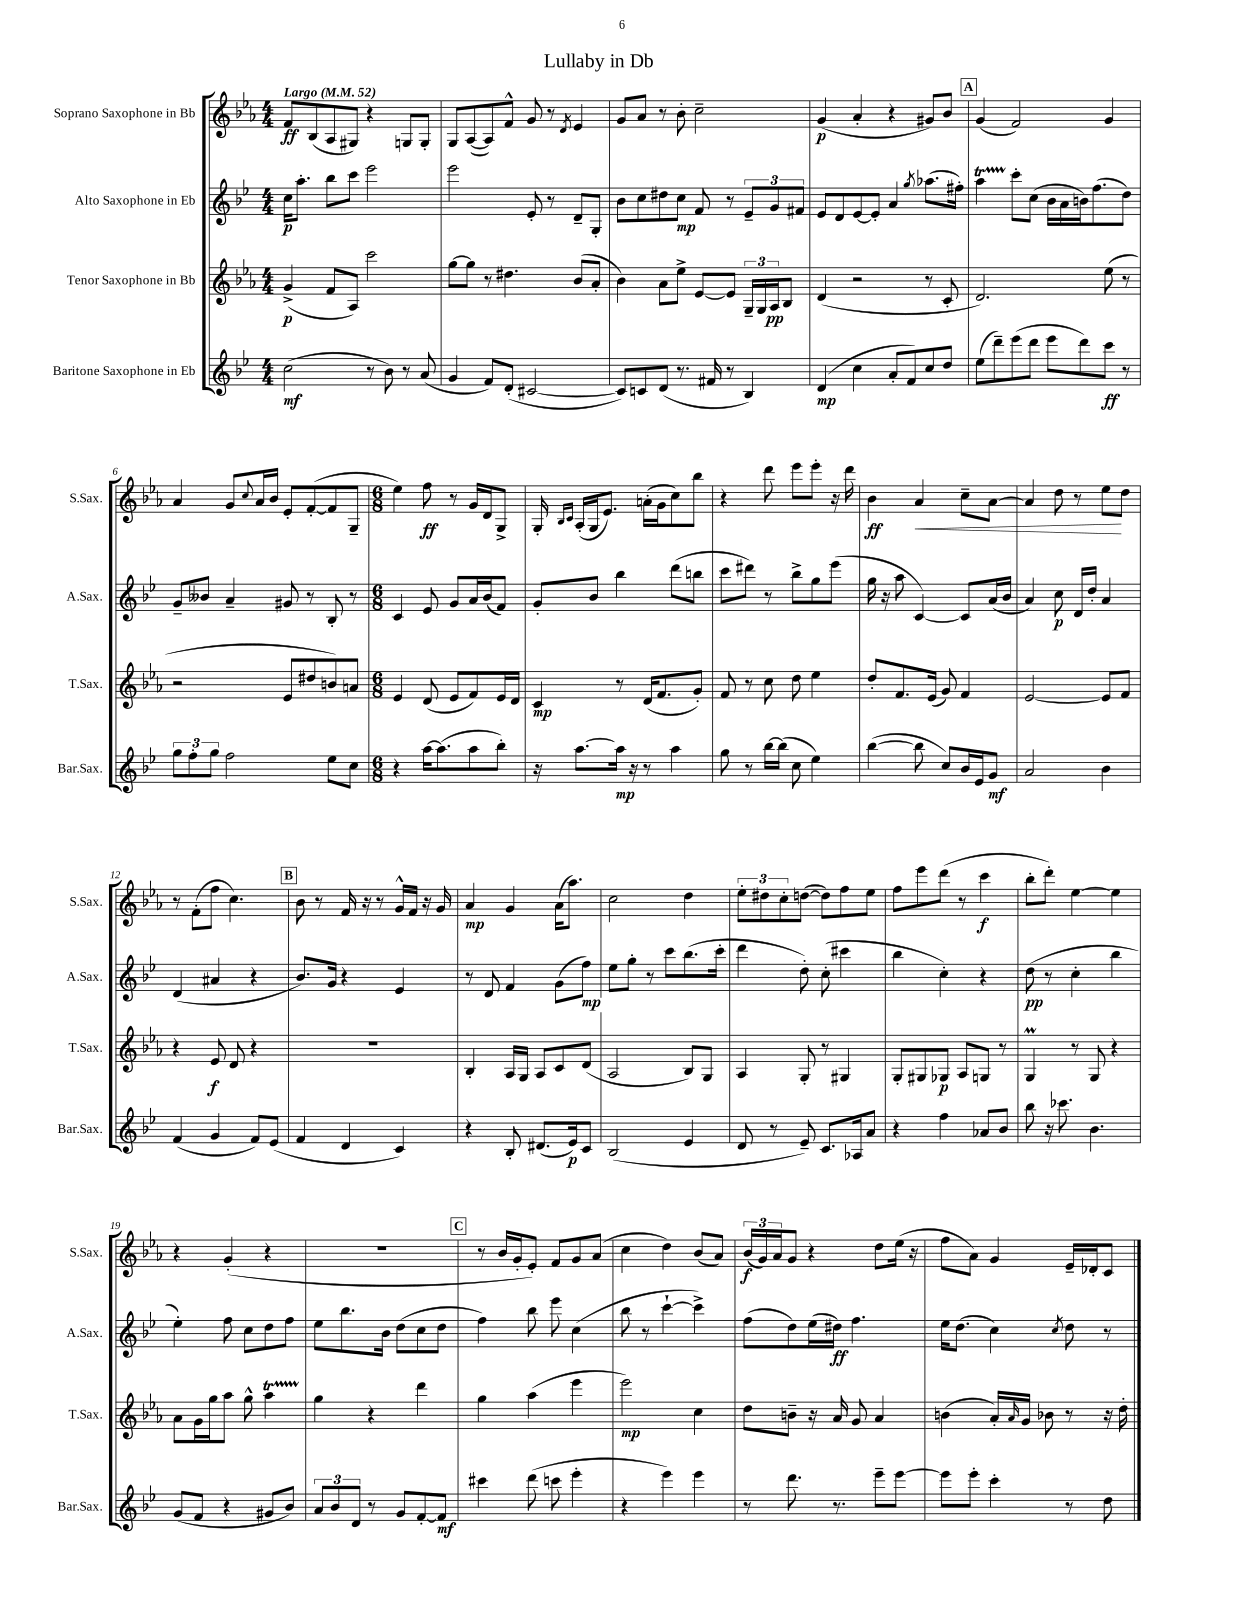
\header { title = "Lullaby in Db" }
<<
\new StaffGroup <<
\new Staff = "s0" \with { instrumentName = "Soprano Saxophone in Bb" shortInstrumentName = "S.Sax." } {
    \clef treble \key ees \major \numericTimeSignature \time 4/4 \tempo "Largo" 4 = 52
    f'8\ff bes8( aes8 gis8) r4 g8 g8-. |
    g8 aes8~( aes8) f'8-^ g'8 r8 \acciaccatura { d'8 } ees'4 |
    g'8 aes'8 r8 bes'8-. c''2-- |
    g'4\p( aes'4-. r4 gis'8) bes'8 |
    \mark \markup { \box "A" } g'4( f'2) g'4 |
    aes'4 g'8 \appoggiatura { c''8 } aes'16 bes'16 ees'8-. f'8~-.( f'8 g8-- |
    \numericTimeSignature \time 6/8 ees''4) f''8\ff r8 g'16 d'16 g8-> |
    g16-. \grace { bes16 c'16 } aes16-.( g16 ees'8.) a'16-.( g'16 c''8) bes''8 |
    r4 d'''8 ees'''8 ees'''8-. r16 d'''16 |
    bes'4\ff aes'4\< c''8-- aes'8~ |
    aes'4 d''8 r8 ees''8\! d''8 |
    r8 f'8-.( f''8 c''4.) |
    \mark \markup { \box "B" } bes'8 r8 f'16 r16 r8 g'16-^ f'16 r16 g'16 |
    aes'4\mp g'4 aes'16( aes''8.) |
    c''2 d''4 |
    \tuplet 3/2 { ees''8-. dis''8 c''8-. } d''8~( d''8) f''8 ees''8 |
    f''8 ees'''8 d'''8( r8 c'''4\f |
    bes''8-. d'''8-.) ees''4~ ees''4 |
    r4 g'4-.( r4 |
    R2. |
    \mark \markup { \box "C" } r8 bes'16 g'16-. ees'8-.) f'8 g'8 aes'8( |
    c''4 d''4) bes'8( aes'8) |
    \tuplet 3/2 { bes'16\f( g'16) aes'16 } g'8 r4 d''8 ees''16( r16 |
    f''8 aes'8) g'4 ees'16-- des'16-. c'8 \bar "|." |
}
\new Staff = "s1" \with { instrumentName = "Alto Saxophone in Eb" shortInstrumentName = "A.Sax." } {
    \clef treble \key bes \major \numericTimeSignature \time 4/4
    c''16\p a''8.-. bes''8 c'''8 ees'''2 |
    ees'''2 ees'8-. r8 d'8-- g8-. |
    bes'8 c''8 dis''8 c''8\mp f'8 r8 \tuplet 3/2 { ees'8-- g'8 fis'8 } |
    ees'8 d'8 ees'8~ ees'8-. a'4 \acciaccatura { g''8 } aes''8.( fis''16-.) |
    \mark \markup { \box "A" } a''4\startTrillSpan c'''8-.\stopTrillSpan c''8( bes'16 a'16 b'16) f''8.( d''8) |
    g'8-- beses'8 a'4-- gis'8 r8 bes8-. r8 |
    \numericTimeSignature \time 6/8 c'4 ees'8 g'8 a'16 bes'16( f'8) |
    g'8-. bes'8 bes''4 d'''8( b''8 |
    c'''8 dis'''8) r8 bes''8-> g''8 ees'''8( |
    g''16 r16 a''8 c'4~) c'8 a'16( bes'16 |
    a'4) c''8\p d'16 d''16-. a'4 |
    d'4( ais'4 r4 |
    \mark \markup { \box "B" } bes'8.) g'16 r4 ees'4 |
    r8 d'8 f'4 g'8( f''8\mp) |
    ees''8 g''8-. r8 c'''8 bes''8.( c'''16-. |
    d'''4 d''8-.) c''8-.( cis'''4 |
    bes''4 c''4-.) r4 |
    d''8\pp( r8 c''4-. bes''4 |
    ees''4-.) f''8 c''8 d''8 f''8 |
    ees''8 bes''8. bes'16 d''8( c''8 d''8 |
    \mark \markup { \box "C" } f''4) bes''8 ees'''8 c''4( |
    bes''8 r8 c'''4~-! c'''4->) |
    f''8( d''8) ees''16( dis''16\ff) f''4. |
    ees''16 d''8.( c''4) \acciaccatura { c''8 } d''8 r8 \bar "|." |
}
\new Staff = "s2" \with { instrumentName = "Tenor Saxophone in Bb" shortInstrumentName = "T.Sax." } {
    \clef treble \key ees \major \numericTimeSignature \time 4/4
    g'4->\p( f'8 aes8) c'''2 |
    g''8~ g''8 r8 dis''4. bes'8( aes'8-. |
    bes'4) aes'8 ees''8-> ees'8~ ees'8 \tuplet 3/2 { g16-- g16 aes16\pp } bes8 |
    d'4( r2 r8 c'8-. |
    \mark \markup { \box "A" } d'2.) ees''8( r8 |
    r2 ees'8 dis''8 b'8) a'8 |
    \numericTimeSignature \time 6/8 ees'4 d'8( ees'8 f'8) ees'16 d'16 |
    c'4\mp r8 d'16( f'8. g'8-.) |
    f'8 r8 c''8 d''8 ees''4 |
    d''8-. f'8. ees'16( g'8) f'4 |
    ees'2~ ees'8 f'8 |
    r4 ees'8\f d'8 r4 |
    \mark \markup { \box "B" } R2. |
    bes4-. aes16 g16 aes8 c'8 d'8( |
    aes2 bes8) g8 |
    aes4 g8-. r8 gis4 |
    g8-. gis8 ges8\p aes8 g8 r8 |
    g4\prall r8 g8 r4 |
    aes'8 g'16 g''16 aes''8 g''8-^ aes''4\startTrillSpan |
    g''4\stopTrillSpan r4 d'''4 |
    \mark \markup { \box "C" } g''4 aes''4( ees'''4 |
    ees'''2\mp) c''4 |
    d''8 b'8-- r16 aes'16 g'8 aes'4 |
    b'4( aes'16-.) \grace { aes'16 } g'16 bes'8 r8 r16 d''16-. \bar "|." |
}
\new Staff = "s3" \with { instrumentName = "Baritone Saxophone in Eb" shortInstrumentName = "Bar.Sax." } {
    \clef treble \key bes \major \numericTimeSignature \time 4/4
    c''2\mf( r8 bes'8) r8 a'8( |
    g'4 f'8) d'8-.( cis'2~ |
    cis'8) c'8 d'8( r8. fis'16 r8 bes4) |
    d'4\mp( c''4 a'8-. f'8) c''8 d''8 |
    \mark \markup { \box "A" } ees''8( d'''8--) ees'''8( d'''8 ees'''8 d'''8) c'''8\ff r8 |
    \tuplet 3/2 { g''8 f''8-. g''8 } f''2 ees''8 c''8 |
    \numericTimeSignature \time 6/8 r4 a''16~ a''8.( a''8 bes''8-.) |
    r16 a''8.~ a''16\mp r16 r8 a''4 |
    g''8 r8 bes''16~ bes''16( c''8 ees''4) |
    bes''4~( bes''8 c''8) bes'16 ees'16 g'8\mf |
    a'2 bes'4 |
    f'4( g'4 f'8) ees'8( |
    \mark \markup { \box "B" } f'4 d'4 c'4) |
    r4 bes8-. dis'8.( ees'16\p) c'8 |
    bes2( ees'4 |
    d'8 r8 ees'8--) c'8. aes16 a'8 |
    r4 f''4 aes'8 bes'8 |
    bes''8 r16 ces'''8. bes'4. |
    g'8( f'8 r4 gis'8 bes'8) |
    \tuplet 3/2 { a'8 bes'8 d'8 } r8 g'8 f'8~-. f'8\mf |
    \mark \markup { \box "C" } cis'''4 d'''8( c'''8 ees'''4-. |
    r4 ees'''4) ees'''4 |
    r8 d'''8. r8. ees'''8-- ees'''8~ |
    ees'''8 ees'''8-. c'''4-. r8 d''8 \bar "|." |
}
>>
>>
